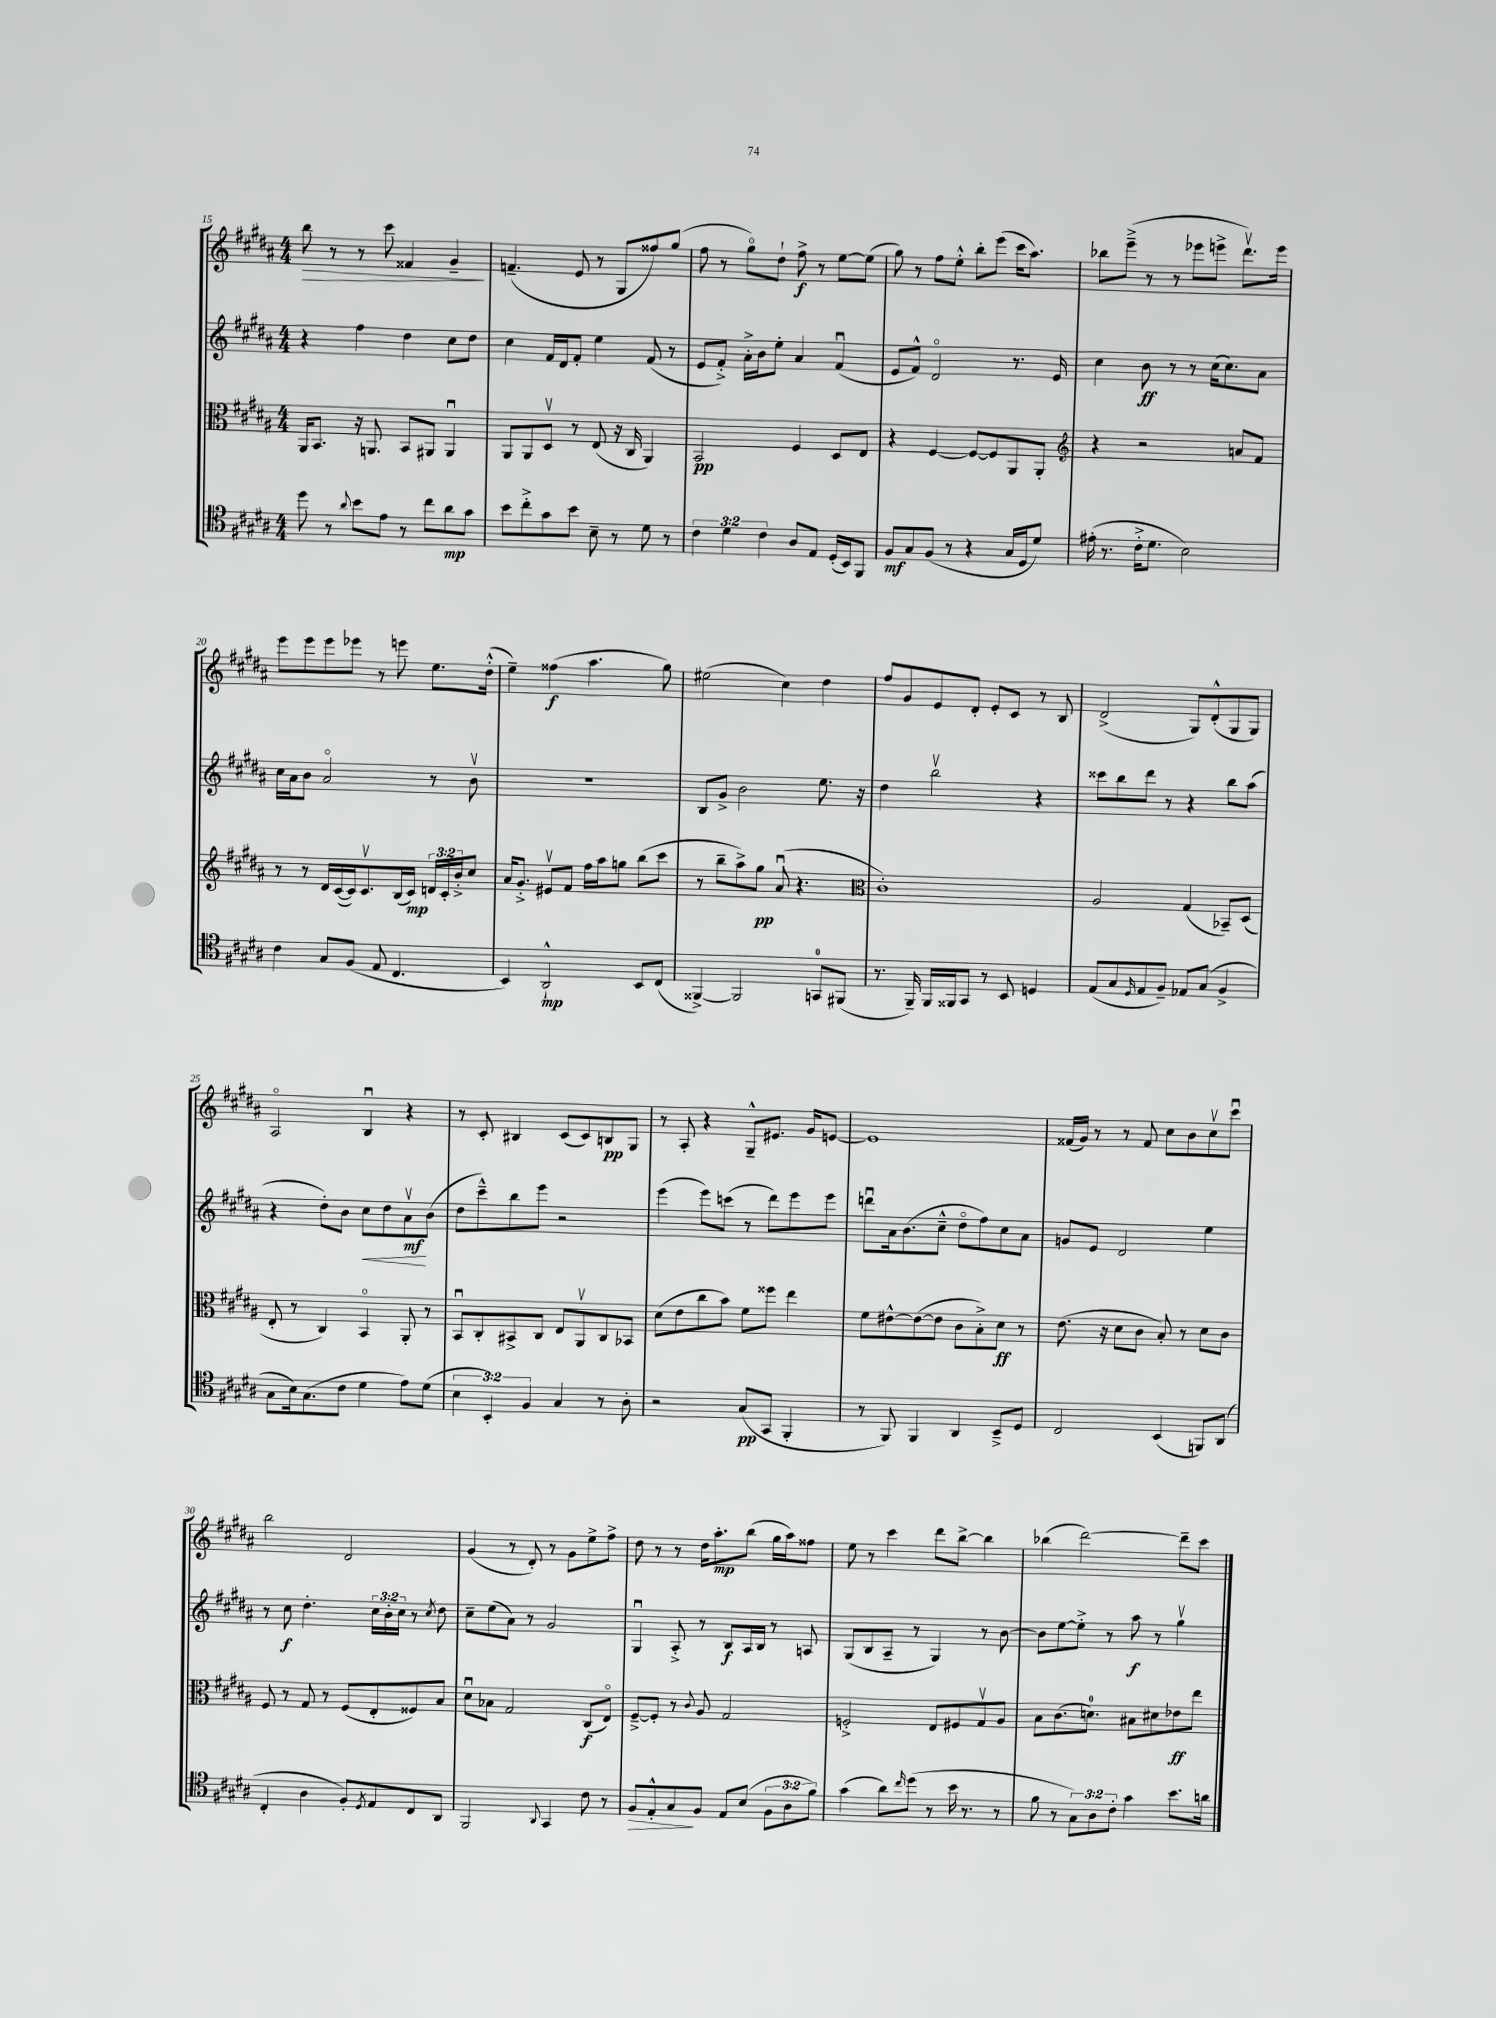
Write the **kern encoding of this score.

**kern	**dynam	**kern	**dynam	**kern	**dynam	**kern	**dynam
*part4	*part4	*part3	*part3	*part2	*part2	*part1	*part1
*staff4	*staff4	*staff3	*staff3	*staff2	*staff2	*staff1	*staff1
*clefC4	*	*clefC3	*	*clefG2	*	*clefG2	*
*k[f#c#g#d#a#]	*	*k[f#c#g#d#a#]	*	*k[f#c#g#d#a#]	*	*k[f#c#g#d#a#]	*
*M4/4	*	*M4/4	*	*M4/4	*	*M4/4	*
=15	=15	=15	=15	=15	=15	=15	=15
!	!	!	!	!	!	!	!LO:HP:b
8dd#\	.	16AA#/KL	.	4r	.	8bb\	>
.	.	8.BB/J	.	.	.	.	.
8r	.	.	.	.	.	8r	.
8qqa#/	.	.	.	.	.	.	.
8b\L	.	16r	.	4ff#\	.	8r	.
.	.	8.AAn/	.	.	.	.	.
8e\J	.	.	.	.	.	8ccc#\	.
8r	.	8BB/L	.	4dd#\	.	4f##X/	.
8cc#\L	.	8AA#X/J	.	.	.	.	.
8a#\	mp	4AA#u/	.	8cc#\L	.	4g#~/	.
8g#\J	.	.	.	8dd#\J	.	.	.
.	.	.	.	.	.	.	]
=16	=16	=16	=16	=16	=16	=16	=16
8b\L	.	8AA#/L	.	4cc#\	.	(4.fn~/	.
8cc#'^\	.	8AA#/	.	.	.	.	.
8g#\	.	8D#v/J	.	16f#/LL	.	.	.
.	.	.	.	16d#/J	.	.	.
8b\J	.	8r	.	8f#'/J	.	8e/	.
8B~\	.	(8E/	.	4ee\	.	8r	.
8r	.	16r	.	.	.	8G#/L	.
.	.	16C#/	.	.	.	.	.
8d#\	.	4AA#/)	.	(8f#/	.	8ff##X/)	.
8r	.	.	.	8r	.	(8gg#/J	.
=17	=17	=17	=17	=17	=17	=17	=17
6c#\	.	2BB/	pp	8e/L	.	8ff#\	.
.	.	.	.	8f#'^/J)	.	8r	.
6d#\	.	.	.	.	.	.	.
.	.	.	.	16a#'^\LL	.	8gg#\L)	.
.	.	.	.	16b\J	.	.	.
6c#\	.	.	.	.	.	.	.
.	.	.	.	8ee'\J	.	8dd#`\J	.
8A#/L	.	4F#/	.	4a#/	.	8ff#^\	f
8E/J	.	.	.	.	.	8r	.
(16D#'/LL	.	8D#/L	.	(4f#u/	.	[8ee\L	.
16BB/J)	.	.	.	.	.	.	.
8FF#/J	.	8E/J	.	.	.	(8ee\J]	.
=18	=18	=18	=18	=18	=18	=18	=18
8F#/L	mf	4r	.	8e/L	.	8gg#\)	.
8G#/	.	.	.	8f#^^/J)	.	8r	.
(8F#/J	.	[4F#/	.	2d#/	.	8ff#\L	.
8r	.	.	.	.	.	8ee'^^\J	.
4r	.	8F#/L_	.	.	.	8bb'\L	.
.	.	8F#/]	.	.	.	(8eee\J	.
16G#/LL	.	8AA#/	.	8.r	.	16ccc#\KL	.
16D#/J	.	.	.	.	.	8.aa#\J)	.
8d#/J)	.	8AA#'/J	.	.	.	.	.
.	.	.	.	16e/	.	.	.
=19	=19	=19	=19	=19	=19	=19	=19
*	*	*clefG2	*	*	*	*	*
(16e#X'\	.	4r	.	4cc#\	.	8bb-X\L	.
8.r	.	.	.	.	.	.	.
.	.	.	.	.	.	(8eee~^\J	.
16c#'^\KL	.	2r	.	8b\	ff	8r	.
8.d#\J	.	.	.	.	.	.	.
.	.	.	.	8r	.	8r	.
2B\)	.	.	.	8r	.	8eee-X\L	.
.	.	.	.	(16cc#\KL	.	8eeen^\J	.
.	.	.	.	8.cc#\)	.	.	.
.	.	8an/L	.	.	.	8.ddd#v\L)	.
.	.	8f#/J	.	8a#\J	.	.	.
.	.	.	.	.	.	16eee\Jk	.
!!LO:LB:g=z
=20	=20	=20	=20	=20	=20	=20	=20
4c#\	.	8r	.	16cc#\LL	.	8eee\L	.
.	.	.	.	16a#\J	.	.	.
.	.	8r	.	8b\J	.	8eee\	.
8G#/L	.	16d#/LL	.	2a#/	.	8eee\	.
.	.	([16c#/	.	.	.	.	.
(8F#/J	.	16c#/J])	.	.	.	8eee-X\J	.
.	.	8.c#v/	.	.	.	.	.
8E/	.	.	.	.	.	8r	.
4.C#/	.	(16B/L	.	.	.	8eeen\	.
.	.	16c#/JJ)	mp	.	.	.	.
.	.	24dn/LL	.	8r	.	8.ee\L	.
.	.	24c#'/	.	.	.	.	.
.	.	24b'^/J	.	.	.	.	.
.	.	8cc#/J	.	8bv\	.	.	.
.	.	.	.	.	.	(16dd#'^^\Jk	.
=21	=21	=21	=21	=21	=21	=21	=21
4BB/)	.	16a#/KL	.	1r	.	4ee~\)	.
.	.	8.g#'^/J	.	.	.	.	.
2AA#`^^/	mp	8e#Xv/L	.	.	.	(4ff##X\	f
.	.	8f#/J	.	.	.	.	.
.	.	16ff#\LL	.	.	.	4.aa#\	.
.	.	16aa#\J	.	.	.	.	.
.	.	8ggn\J	.	.	.	.	.
8BB/L	.	(8bb\L	.	.	.	.	.
(8C#/J	.	8ccc#\J	.	.	.	8gg#\)	.
=22	=22	=22	=22	=22	=22	=22	=22
[4FF##X^/)	.	8r	.	8B/L	.	(2ee#X\	.
.	.	8bb~\L	.	8g#^/J	.	.	.
2FF##/]	.	8aa#^\)	.	2b\	.	.	.
.	.	8gg#\J	pp	.	.	.	.
.	.	(8a#u/	.	.	.	4cc#\)	.
.	.	4.r	.	.	.	.	.
8GGn/L	.	.	.	8.ee\	.	4dd#\	.
(8FF#X/J	.	.	.	.	.	.	.
.	.	.	.	16r	.	.	.
=23	=23	=23	=23	=23	=23	=23	=23
*	*	*clefC3	*	*	*	*	*
8.r	.	1c#')	.	4dd#\	.	8ff#/L	.
.	.	.	.	.	.	8g#/	.
16FF#~/)	.	.	.	.	.	.	.
16FF#/LL	.	.	.	2bbv\	.	8e/	.
16FF##X/J	.	.	.	.	.	.	.
8GG#/J	.	.	.	.	.	8d#'/J	.
8r	.	.	.	.	.	8e'/L	.
8BB/	.	.	.	.	.	8c#/J	.
4Dn/	.	.	.	4r	.	8r	.
.	.	.	.	.	.	8B/	.
=24	=24	=24	=24	=24	=24	=24	=24
(8E/L	.	2A#/	.	8ccc##X\L	.	(2d#^/	.
8G#/	.	.	.	8bb\	.	.	.
16qqD#/	.	.	.	.	.	.	.
8E/	.	.	.	8ddd#\J	.	.	.
8F#~/J)	.	.	.	8r	.	.	.
8E-X/L	.	(4G#/	.	4r	.	8G#/L)	.
(8G#/J	.	.	.	.	.	(8d#'^^/	.
4F#^/	.	8BB-X~/L)	.	8bb\L	.	8G#/	.
.	.	(8D#/J	.	(8aa#\J	.	8G#/J)	.
!!LO:LB:g=z
=25	=25	=25	=25	=25	=25	=25	=25
8G#\L	.	8E'/	.	4r	.	2A#/	.
16B\k)	.	8r	.	.	.	.	.
(8.G#\	.	.	.	.	.	.	.
.	.	4C#/)	.	8dd#'\L)	.	.	.
8c#\J	.	.	.	8b\J	.	.	.
!	!	!	!	!	!LO:HP:b	!	!
4d#\	.	4BB/	.	8cc#\L	<	4Bu/	.
.	.	.	.	8dd#\	.	.	.
8e\L)	.	8AA#'/	.	8a#v\	mf	4r	.
(8d#\J	.	8r	.	(8b\J	[	.	.
=26	=26	=26	=26	=26	=26	=26	=26
6B\	.	8BBu/L	.	8dd#\L	.	8r	.
.	.	8C#'/	.	8ccc#~^^\)	.	8c#'/	.
6BB'/)	.	.	.	.	.	.	.
.	.	8BB#X^/	.	8bb\	.	4B#X/	.
6F#/	.	.	.	.	.	.	.
.	.	8C#/J	.	8eee\J	.	.	.
4G#/	.	8E/L	.	2r	.	(8c#/L	.
.	.	8AA#v/	.	.	.	8c#/)	.
8r	.	8C#/	.	.	.	8Bn/	pp
8A#'\	.	8BB-X/J	.	.	.	8G#/J	.
=27	=27	=27	=27	=27	=27	=27	=27
2r	.	(8d#\L	.	(4eee\	.	8r	.
.	.	8e\	.	.	.	8A#'/	.
.	.	8cc#\	.	8eee\L)	.	4r	.
.	.	8b\J)	.	(8cccn\J	.	.	.
(8G#/L	pp	8f#\L	.	8r	.	8G#~^^/L	.
8GG#/J	.	8ff##X\J	.	8ddd#\L)	.	8.e#X/J	.
4FF#'/	.	4ee\	.	8eee\	.	.	.
.	.	.	.	.	.	16g#/KL	.
.	.	.	.	8eee\J	.	[8en/J	.
=28	=28	=28	=28	=28	=28	=28	=28
8r	.	8f#\L	.	8dddnu\L	.	1e]	.
8FF#/)	.	[8e#X^^\	.	16a#\k	.	.	.
.	.	.	.	(8.b\	.	.	.
4FF#/	.	(8e#\_	.	.	.	.	.
.	.	8e#\J]	.	8cc#~^^\J	.	.	.
4AA#/	.	8c#\L	.	8dd#\L	.	.	.
.	.	8B'^\)	.	8ff#\)	.	.	.
8BB~^/L	.	8d#\J	ff	8cc#\	.	.	.
8D#/J	.	8r	.	8a#\J	.	.	.
=29	=29	=29	=29	=29	=29	=29	=29
2C#/	.	(8.e\	.	8gn/L	.	(16f##X/LL	.
.	.	.	.	.	.	16g#/JJ)	.
.	.	.	.	8e/J	.	8r	.
.	.	16r	.	.	.	.	.
.	.	8d#\L	.	2d#/	.	8r	.
.	.	8c#\J	.	.	.	8f##/	.
(4BB/	.	8B'/)	.	.	.	8cc#\L	.
.	.	8r	.	.	.	8b\	.
8FFn/L)	.	8d#\L	.	4ee\	.	8cc#v\	.
(8AA#/J	.	8c#\J	.	.	.	8ccc#u\J	.
!!LO:LB:g=z
=30	=30	=30	=30	=30	=30	=30	=30
4C#'/	.	8F#/	.	8r	.	2bb\	.
.	.	8r	.	8cc#\	f	.	.
4A#\	.	8G#/	.	4.dd#'\	.	.	.
.	.	8r	.	.	.	.	.
8F#'/L)	.	(8F#/L	.	.	.	2d#/	.
8qD#/	.	.	.	.	.	.	.
8E/	.	8E'/	.	24cc#\LL	.	.	.
.	.	.	.	24b'\	.	.	.
.	.	.	.	24cc#\JJ	.	.	.
8C#/	.	8F##X/)	.	8r	.	.	.
.	.	.	.	8qcc#/	.	.	.
8AA#/J	.	8B/J	.	8dd#\	.	.	.
=31	=31	=31	=31	=31	=31	=31	=31
2FF#/	.	8d#u\L	.	8cc#~\L	.	(4g#/	.
.	.	8B-X\J	.	(8ee\	.	.	.
.	.	2G#/	.	8a#\J)	.	8r	.
.	.	.	.	8r	.	8d#'/)	.
8qqAA#/	.	.	.	.	.	.	.
4GG#/	.	.	.	2g#/	.	8r	.
.	.	.	.	.	.	8g#\L	.
8c#\	.	(8C#/L	f	.	.	8ee^\	.
8r	.	8E/J)	.	.	.	8ff#^\J	.
=32	=32	=32	=32	=32	=32	=32	=32
!	!LO:HP:b	!	!	!	!	!	!
8F#/L	>	[8F#~^/L	.	4G#u/	.	8dd#\	.
8E'^^/	.	8F#'/J]	.	.	.	8r	.
8G#/	.	8r	.	8A#'^/	.	8r	.
.	.	8qqc#/	.	.	.	.	.
8F#/J	]	8A#/	.	8r	.	16dd#\KL	.
.	.	.	.	.	.	8.aa#'\	mp
8E/L	.	2G#/	.	8B/L	f	.	.
(8B/J	.	.	.	16A#/L	.	(8bb\J	.
.	.	.	.	16B/JJ	.	.	.
12F#\L	.	.	.	8r	.	16gg#\LL	.
.	.	.	.	.	.	16aa#\J)	.
12A#\	.	.	.	.	.	.	.
.	.	.	.	8An/	.	8ff##X\J	.
12f#\J)	.	.	.	.	.	.	.
=33	=33	=33	=33	=33	=33	=33	=33
(4g#\	.	2Fn'^/	.	(8G#/L	.	8ee\	.
.	.	.	.	8B/	.	8r	.
8a#\L)	.	.	.	8A#~/J	.	4ccc#\	.
16qqcc#/	.	.	.	.	.	.	.
(8dd#\J	.	.	.	8r	.	.	.
8r	.	8E/L	.	4G#/)	.	8ddd#\L	.
16b\	.	8F#X/	.	.	.	[8bb^\J	.
8.r	.	.	.	.	.	.	.
.	.	8G#v/	.	8r	.	4bb\]	.
8r	.	8A#/J	.	[8b\	.	.	.
=34	=34	=34	=34	=34	=34	=34	=34
8f#\	.	8B\L	.	8b\L]	.	(4bb-X\	.
8r	.	(8.c#\	.	[8ee\	.	.	.
12G#\L)	.	.	.	8ee'^\J]	.	[2ddd#\)	.
.	.	8.dn\J)	.	.	.	.	.
12A#\	.	.	.	.	.	.	.
.	.	.	.	8r	.	.	.
12c#'\J	.	.	.	.	.	.	.
4g#\	.	8B#X\L	.	8aa#\	f	.	.
.	.	8d#X\	.	8r	.	.	.
8.b\L	.	8e-X\	ff	4gg#v\	.	8ddd#~\L]	.
.	.	8ee\J	.	.	.	8ccc#\J	.
16an\Jk	.	.	.	.	.	.	.
==	==	==	==	==	==	==	==
*-	*-	*-	*-	*-	*-	*-	*-
